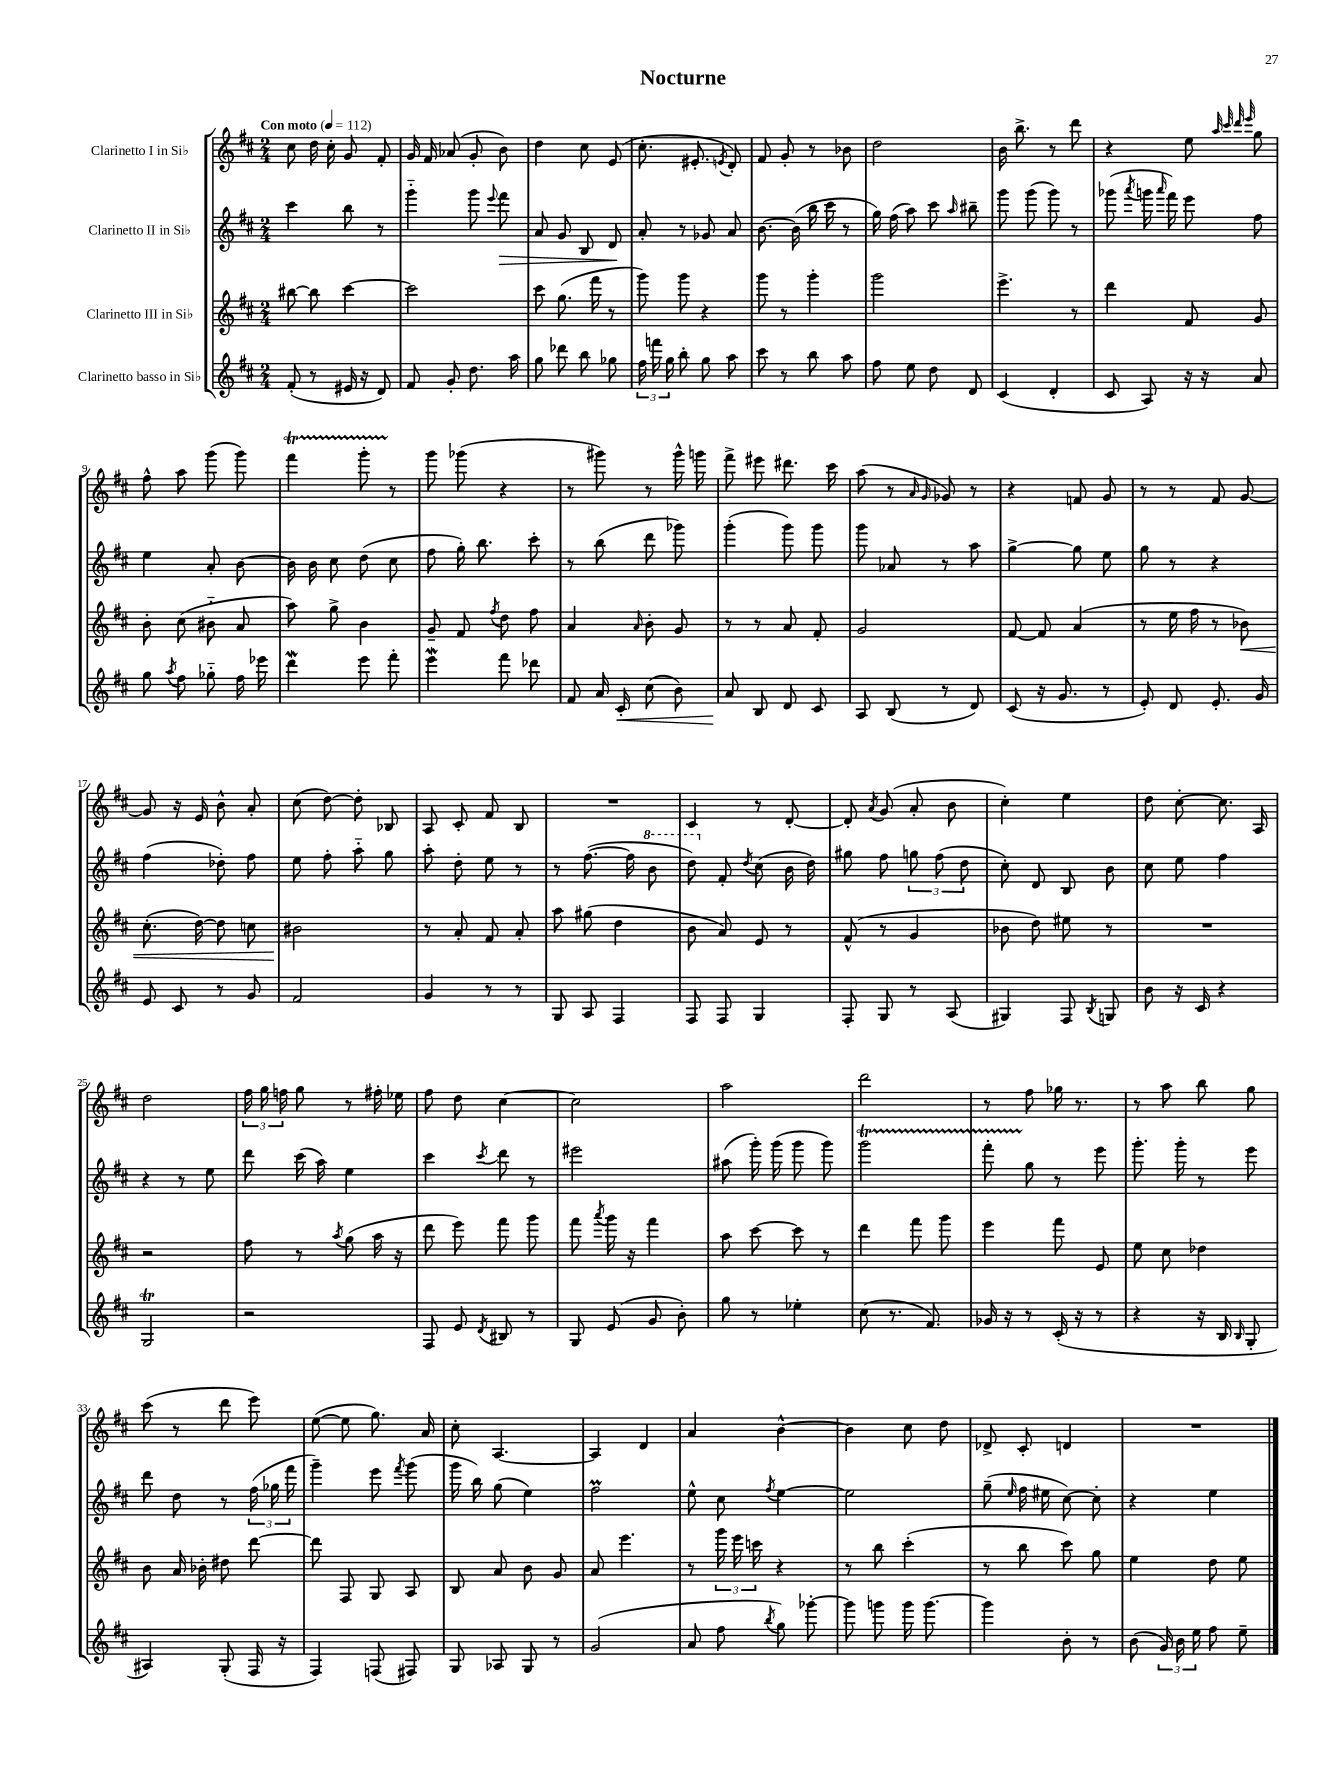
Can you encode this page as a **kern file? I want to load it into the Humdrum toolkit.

**kern	**dynam	**kern	**dynam	**kern	**dynam	**kern
*part4	*part4	*part3	*part3	*part2	*part2	*part1
*staff4	*staff4	*staff3	*staff3	*staff2	*staff2	*staff1
*I"Clarinetto basso in Si♭	*	*I"Clarinetto III in Si♭	*	*I"Clarinetto II in Si♭	*	*I"Clarinetto I in Si♭
*clefG2	*	*clefG2	*	*clefG2	*	*clefG2
*k[f#c#]	*	*k[f#c#]	*	*k[f#c#]	*	*k[f#c#]
*M2/4	*	*M2/4	*	*M2/4	*	*M2/4
*MM112	*	*MM112	*	*MM112	*	*MM112
=1	=1	=1	=1	=1	=1	=1
!	!	!	!	!	!	!LO:TX:a:B:t=Con moto
(8f#'/	.	[8bb#X\	.	4ccc#\	.	8cc#\
8r	.	8bb#\]	.	.	.	16dd\
.	.	.	.	.	.	16cc#'\
16e#X/	.	[4ccc#\	.	8bb\	.	8g/
16r	.	.	.	.	.	.
8d/)	.	.	.	8r	.	8f#'/
=2	=2	=2	=2	=2	=2	=2
8f#/	.	2ccc#\]	.	4ggg\	.	16g/
.	.	.	.	.	.	16f#/
8g'/	.	.	.	.	.	(8a-X/
8.dd\	.	.	.	8ggg\	.	8g'/
.	.	.	.	8qqeee/	.	.
!	!	!	!	!	!LO:HP:b	!
.	.	.	.	8fff#\	>	8b\)
16aa\	.	.	.	.	.	.
=3	=3	=3	=3	=3	=3	=3
8gg\	.	8ccc#\	.	8a/	.	4dd\
8ddd-X\	.	(8.gg\	.	8g/	.	.
8bb\	.	.	.	8B/	.	8cc#\
.	.	16fff#\	.	.	.	.
8gg-X\	.	8r	.	8d/	.	(8e/
.	.	.	.	.	]	.
=4	=4	=4	=4	=4	=4	=4
24ff#\	.	8ggg\)	.	8a'/	.	8.cc#'\
24fffn\	.	.	.	.	.	.
24gg\	.	.	.	.	.	.
8bb'\	.	8ggg\	.	8r	.	.
.	.	.	.	.	.	8.e#X'/
8gg\	.	4r	.	8g-X/	.	.
.	.	.	.	.	.	8qen/
8aa\	.	.	.	8a/	.	8d'/)
=5	=5	=5	=5	=5	=5	=5
8ccc#\	.	8ggg\	.	[8.b\	.	8f#/
8r	.	8r	.	.	.	8g'/
.	.	.	.	(16b\]	.	.
8bb\	.	4ggg'\	.	16bb\	.	8r
.	.	.	.	16ccc#\	.	.
8aa\	.	.	.	8r	.	8b-X\
=6	=6	=6	=6	=6	=6	=6
8ff#\	.	2ggg\	.	16gg\)	.	2dd\
.	.	.	.	(16ff#\	.	.
8ee\	.	.	.	8aa\)	.	.
8dd\	.	.	.	8ccc#\	.	.
.	.	.	.	16qqaa/	.	.
8d/	.	.	.	8bb#X~\	.	.
=7	=7	=7	=7	=7	=7	=7
(4c#/	.	4.eee^\	.	8ggg\	.	16b\
.	.	.	.	.	.	8.bb^\
.	.	.	.	(8ggg\	.	.
4d'/	.	.	.	8ggg\)	.	8r
.	.	8r	.	8r	.	8ddd\
=8	=8	=8	=8	=8	=8	=8
8c#/	.	4ddd\	.	(8ggg-X\	.	4r
.	.	.	.	8qaaa/	.	.
8A/)	.	.	.	16gggn\	.	.
.	.	.	.	16qqaaa/	.	.
.	.	.	.	16fff#\)	.	.
16r	.	8f#/	.	8eee\	.	8ee\
16r	.	.	.	.	.	.
.	.	.	.	.	.	32qqaa/
.	.	.	.	.	.	32qqccc#/
.	.	.	.	.	.	32qqddd/
.	.	.	.	.	.	32qqeee/
8a/	.	8g/	.	8ff#\	.	8gg\
!!LO:LB:g=z
=9	=9	=9	=9	=9	=9	=9
8gg\	.	8b'\	.	4ee\	.	8ff#^^\
8qaa/	.	.	.	.	.	.
8ff#\	.	(8cc#\	.	.	.	8aa\
8gg-X\	.	8b#X\	.	8a'/	.	(8ggg\
16ff#\	.	8a/	.	[8b\	.	8ggg\)
16eee-X\	.	.	.	.	.	.
=10	=10	=10	=10	=10	=10	=10
4dddw\	.	8aa\)	.	16b\]	.	4fff#t\
.	.	.	.	16b\	.	.
.	.	8gg^\	.	8cc#\	.	.
8eee\	.	4b\	.	(8dd\	.	8gggTTT'\
8fff#'\	.	.	.	8cc#\	.	8r
=11	=11	=11	=11	=11	=11	=11
4eeeW\	.	8g~/	.	8ff#\	.	8ggg\
.	.	8f#/	.	16gg'\)	.	(8ggg-X\
.	.	.	.	8.bb\	.	.
.	.	8qff#/	.	.	.	.
8fff#\	.	8dd\	.	.	.	4r
8ddd-X\	.	8ff#\	.	8ccc#'\	.	.
=12	=12	=12	=12	=12	=12	=12
8f#/	.	4a/	.	8r	.	8r
16a/	.	.	.	(8bb\	.	8ggg#X\)
!	!LO:HP:b	!	!	!	!	!
16c#'/	<	.	.	.	.	.
.	.	16qqa/	.	.	.	.
(8cc#\	.	8b'\	.	8ddd\	.	8r
8b\)	.	8g/	.	8ggg-X\)	.	16ggg#^^\
.	.	.	.	.	.	16gggn\
=13	=13	=13	=13	=13	=13	=13
8a/	.	8r	.	(4ggg'\	.	8fff#^\
8B/	[	8r	.	.	.	8eee#X\
8d/	.	8a/	.	8ggg\)	.	8.ddd#X\
8c#/	.	8f#'/	.	8ggg\	.	.
.	.	.	.	.	.	16ccc#\
=14	=14	=14	=14	=14	=14	=14
8A/	.	2g/	.	8ggg\	.	(8aa\
(8B/	.	.	.	8a-X/	.	8r
.	.	.	.	.	.	16qqa/
.	.	.	.	.	.	16qqg/
8r	.	.	.	8r	.	8g-X/)
8d/)	.	.	.	8aa\	.	8r
=15	=15	=15	=15	=15	=15	=15
(8c#/	.	[8f#/	.	[4gg^\	.	4r
16r	.	8f#/]	.	.	.	.
8.g/	.	.	.	.	.	.
.	.	(4a/	.	8gg\]	.	8fn/
8r	.	.	.	8ee\	.	8g/
=16	=16	=16	=16	=16	=16	=16
8e'/)	.	8r	.	8gg\	.	8r
8d/	.	16ee\	.	8r	.	8r
.	.	16ff#\	.	.	.	.
8.e'/	.	8r	.	4r	.	8f#/
!	!	!	!LO:HP:b	!	!	!
.	.	8b-X\)	<	.	.	[8g/
16g/	.	.	.	.	.	.
!!LO:LB:g=z
=17	=17	=17	=17	=17	=17	=17
8e/	.	(8.cc#'\	.	(4ff#\	.	8g/]
8c#/	.	.	.	.	.	16r
.	.	[16dd\)	.	.	.	16e/
8r	.	8dd\]	.	8dd-X'\)	.	8b^^\
8g/	.	8ccn\	.	8ff#\	.	8a'/
=18	=18	=18	=18	=18	=18	=18
2f#/	.	2b#X\	.	8ee\	.	(8cc#\
.	.	.	.	8ff#'\	.	[8dd\)
.	.	.	.	8aa\	.	8dd'\]
.	.	.	.	8gg\	.	8B-X/
.	.	.	[	.	.	.
=19	=19	=19	=19	=19	=19	=19
4g/	.	8r	.	8aa'\	.	8A/
.	.	8a'/	.	8dd'\	.	8c#'/
8r	.	8f#/	.	8ee\	.	8f#/
8r	.	8a'/	.	8r	.	8B/
=20	=20	=20	=20	=20	=20	=20
8G/	.	8aa\	.	8r	.	2r
8A/	.	(8gg#X\	.	([8.ff#\	.	.
4F#/	.	4dd\	.	.	.	.
.	.	.	.	16ff#\]	.	.
*	*	*	*	*8va	*	*
.	.	.	.	8bb\	.	.
=21	=21	=21	=21	=21	=21	=21
8F#/	.	8b\	.	8ddd\)	.	4c#/
*	*	*	*	*X8va	*	*
8F#/	.	8a/)	.	8f#'/	.	.
.	.	.	.	8qdd/	.	.
4G/	.	8e/	.	(8cc#\	.	8r
.	.	8r	.	16b\	.	[8d'/
.	.	.	.	16dd\)	.	.
=22	=22	=22	=22	=22	=22	=22
8F#'/	.	(8f#^^/	.	8gg#X\	.	8d'/]
.	.	.	.	.	.	8qa/
8G/	.	8r	.	8ff#\	.	(8g/
8r	.	4g/	.	12ggn\	.	8a'/
.	.	.	.	(12ff#\	.	.
(8A/	.	.	.	.	.	8b\
.	.	.	.	12dd\	.	.
=23	=23	=23	=23	=23	=23	=23
4G#X/)	.	8b-X\	.	8cc#'\)	.	4cc#'\)
.	.	8dd\)	.	8d/	.	.
8F#/	.	8ee#X\	.	8B/	.	4ee\
8qB/	.	.	.	.	.	.
8Gn/	.	8r	.	8b\	.	.
=24	=24	=24	=24	=24	=24	=24
8b\	.	2r	.	8cc#\	.	8dd\
16r	.	.	.	8ee\	.	[8cc#'\
16c#/	.	.	.	.	.	.
4r	.	.	.	4ff#\	.	8.cc#\]
.	.	.	.	.	.	16A/
!!LO:LB:g=z
=25	=25	=25	=25	=25	=25	=25
2GT/	.	2r	.	4r	.	2dd\
.	.	.	.	8r	.	.
.	.	.	.	8ee\	.	.
=26	=26	=26	=26	=26	=26	=26
2r	.	8ff#\	.	8ddd\	.	24ff#\
.	.	.	.	.	.	24gg\
.	.	.	.	.	.	24ffn\
.	.	8r	.	(16ccc#\	.	8gg\
.	.	.	.	16aa\)	.	.
.	.	8qaa/	.	.	.	.
.	.	(8gg\	.	4ee\	.	8r
.	.	16aa\	.	.	.	16ff#X'\
.	.	16r	.	.	.	16ee-X\
=27	=27	=27	=27	=27	=27	=27
8F#/	.	8ddd\	.	4ccc#\	.	8ff#\
8e/	.	8eee\)	.	.	.	8dd\
8qd/	.	.	.	8qccc#/	.	.
8B#X/	.	8fff#\	.	8ddd\	.	[4cc#\
8r	.	8ggg\	.	8r	.	.
=28	=28	=28	=28	=28	=28	=28
8G/	.	8fff#\	.	2eee#X\	.	2cc#\]
.	.	8qaaa/	.	.	.	.
(8e/	.	16ggg\	.	.	.	.
.	.	16r	.	.	.	.
8g/	.	4fff#\	.	.	.	.
8b'\)	.	.	.	.	.	.
=29	=29	=29	=29	=29	=29	=29
8gg\	.	8aa\	.	(8aa#X\	.	2aa\
8r	.	[8ccc#\	.	16ggg'\)	.	.
.	.	.	.	(16ggg\	.	.
4ee-X'\	.	8ccc#\]	.	8ggg\	.	.
.	.	8r	.	8ggg\)	.	.
=30	=30	=30	=30	=30	=30	=30
(8cc#\	.	4ddd\	.	2gggT\	.	2ddd\
8.r	.	.	.	.	.	.
.	.	8fff#\	.	.	.	.
8.f#/)	.	.	.	.	.	.
.	.	8ggg\	.	.	.	.
=31	=31	=31	=31	=31	=31	=31
16g-X/	.	4eee\	.	8fff#TTT'\	.	8r
16r	.	.	.	.	.	.
8r	.	.	.	8gg\	.	8ff#\
(16c#'/	.	8fff#\	.	8r	.	16gg-X\
16r	.	.	.	.	.	8.r
8r	.	8e/	.	8eee\	.	.
=32	=32	=32	=32	=32	=32	=32
4r	.	8ee\	.	8.ggg'\	.	8r
.	.	8cc#\	.	.	.	8aa\
.	.	.	.	16ggg'\	.	.
16r	.	4dd-X\	.	8r	.	8bb\
16B/	.	.	.	.	.	.
16qqB/	.	.	.	.	.	.
8G'/	.	.	.	8eee\	.	8gg\
!!LO:LB:g=z
=33	=33	=33	=33	=33	=33	=33
4A#X/)	.	8b\	.	8ddd\	.	(8ccc#\
.	.	16a/	.	8dd\	.	8r
.	.	16b-X'\	.	.	.	.
(8G'/	.	8dd#X\	.	8r	.	8ddd\
16F#/	.	[8ddd\	.	(24ff#\	.	8eee\)
.	.	.	.	24gg-X\	.	.
16r	.	.	.	.	.	.
.	.	.	.	24fff#\	.	.
=34	=34	=34	=34	=34	=34	=34
4F#/)	.	8ddd\]	.	4ggg~\)	.	([8ee\
.	.	8F#/	.	.	.	8ee\]
(8Fn/	.	8G/	.	8eee\	.	8.gg\)
.	.	.	.	8qfff#/	.	.
8F#X/)	.	8A/	.	(8ggg\	.	.
.	.	.	.	.	.	16a/
=35	=35	=35	=35	=35	=35	=35
8G/	.	8B/	.	16ggg\	.	8cc#'\
.	.	.	.	16bb\)	.	.
8A-X/	.	8a/	.	(8gg\	.	[4.A/
8G/	.	8b\	.	4ee\)	.	.
8r	.	8g/	.	.	.	.
=36	=36	=36	=36	=36	=36	=36
(2g/	.	8a/	.	2ff#m\	.	4A/]
.	.	4.eee\	.	.	.	.
.	.	.	.	.	.	4d/
=37	=37	=37	=37	=37	=37	=37
8a/	.	8r	.	8ee^^\	.	4a/
8ff#\	.	24ggg\	.	8cc#\	.	.
.	.	24eee\	.	.	.	.
.	.	24cccn\	.	.	.	.
8qbb/	.	.	.	8qff#/	.	.
8gg\)	.	4r	.	[4ee\	.	[4b^^\
[8ggg-X'\	.	.	.	.	.	.
=38	=38	=38	=38	=38	=38	=38
8ggg-\]	.	8r	.	2ee\]	.	4b\]
8gggn\	.	8bb\	.	.	.	.
16ggg\	.	(4ccc#'\	.	.	.	8cc#\
[8.ggg\	.	.	.	.	.	.
.	.	.	.	.	.	8dd\
=39	=39	=39	=39	=39	=39	=39
4ggg\]	.	8r	.	(8gg~\	.	8d-X^/
.	.	.	.	16qqee/	.	.
.	.	8bb\	.	16ff#\	.	8c#'/
.	.	.	.	16ee#X\	.	.
8b'\	.	8ccc#\)	.	[8cc#\)	.	4dn/
8r	.	8gg\	.	8cc#'\]	.	.
=40	=40	=40	=40	=40	=40	=40
(8b\	.	4ee\	.	4r	.	2r
24g/)	.	.	.	.	.	.
24b\	.	.	.	.	.	.
24ee\	.	.	.	.	.	.
8ff#\	.	8dd\	.	4ee\	.	.
8ee~\	.	8ee\	.	.	.	.
==	==	==	==	==	==	==
*-	*-	*-	*-	*-	*-	*-
